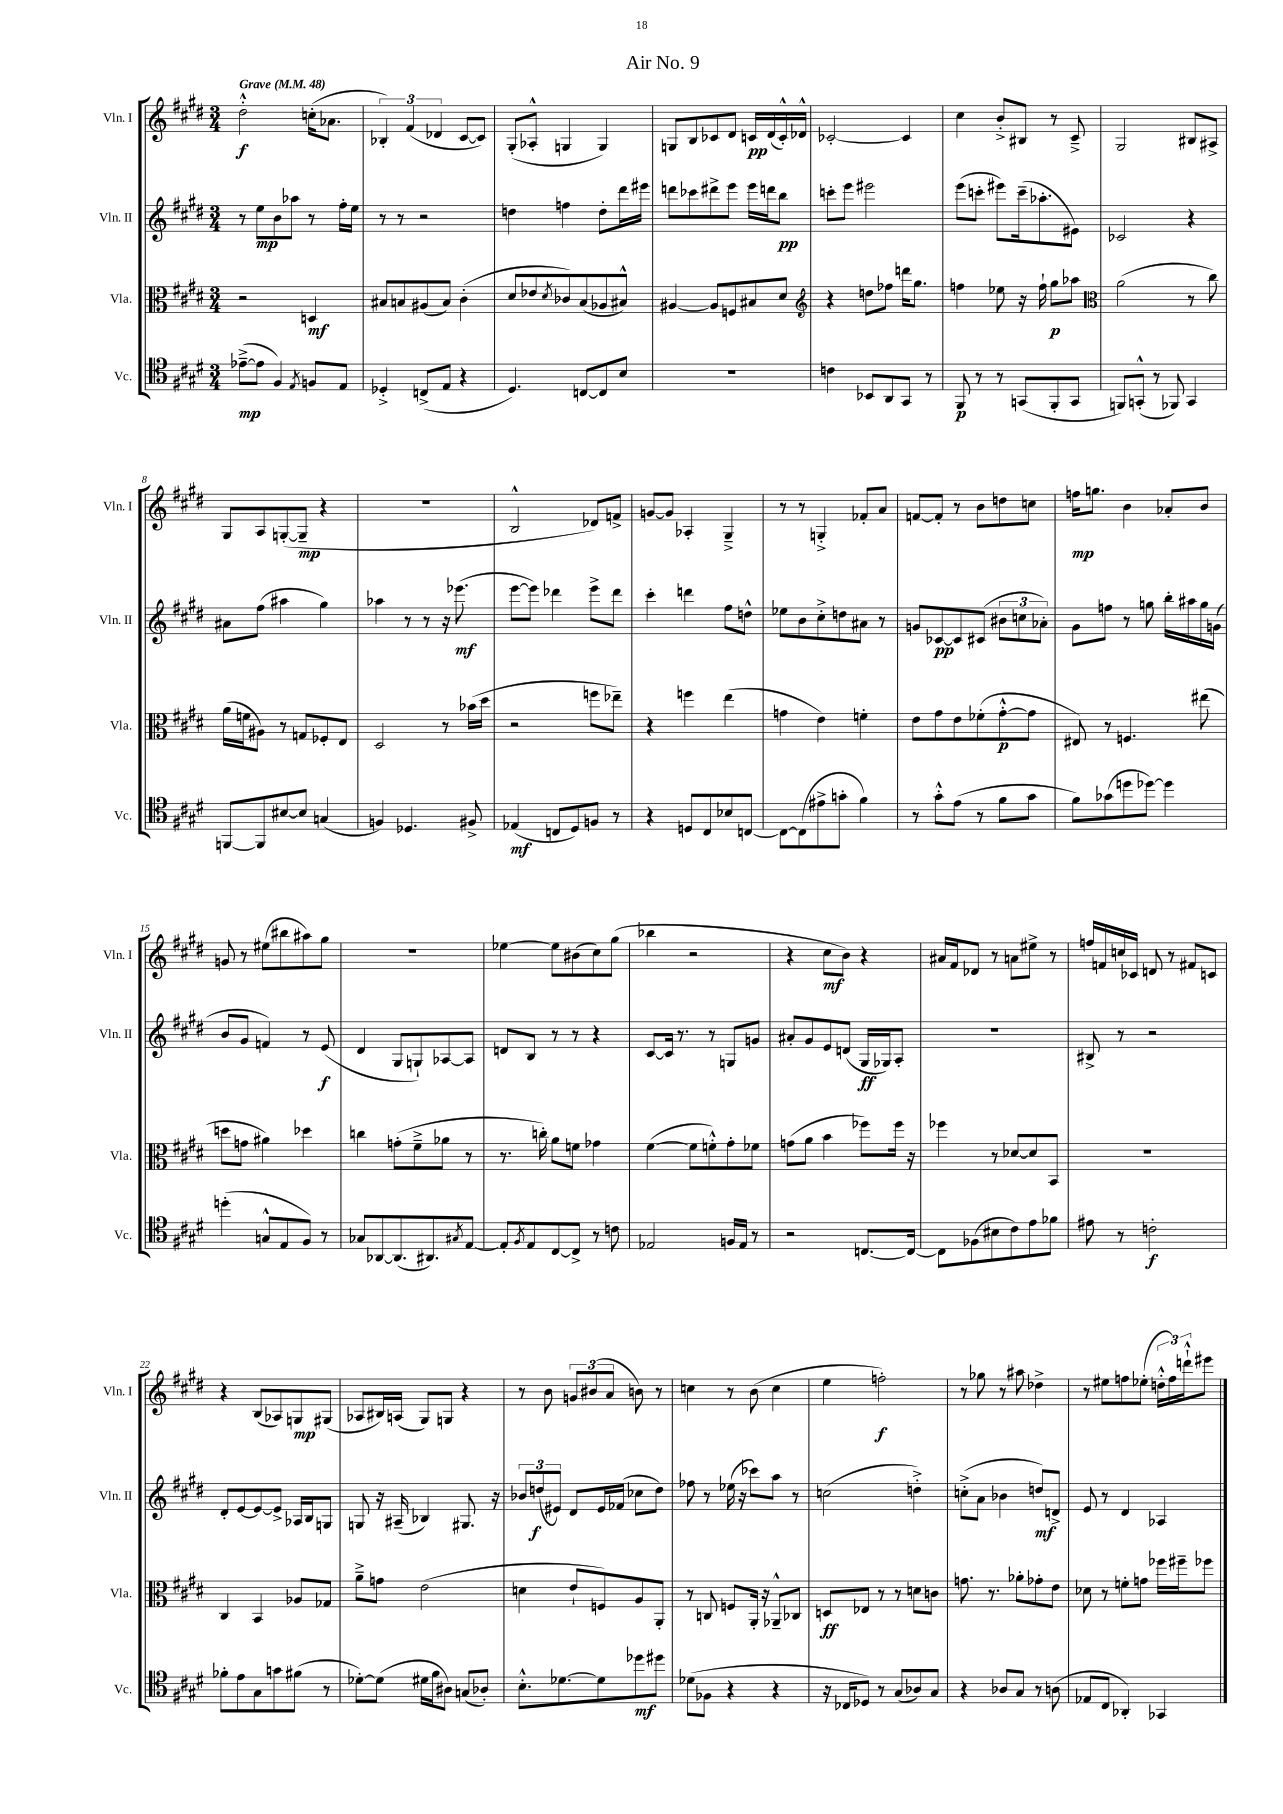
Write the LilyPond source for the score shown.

\header { title = "Air No. 9" }
<<
\new StaffGroup <<
\new Staff = "s0" \with { instrumentName = "Vln. I" shortInstrumentName = "Vln. I" } {
    \clef treble \key e \major \numericTimeSignature \time 3/4 \tempo "Grave" 4 = 48
    dis''2-.-^\f c''16-.( aes'8. |
    \tuplet 3/2 { bes4-.) fis'4( des'4 } cis'8~ cis'8) |
    gis8-.( aes8-.-^ g4 g4) |
    g8 b8 ces'8 dis'8 c'16\pp dis'16( c'16-.-^) des'16-^ |
    ces'2~-. ces'4 |
    cis''4 b'8-.-> bis8 r8 cis'8---> |
    gis2 bis8 ais8-> |
    gis8 a8 g8~-.( g8--\mp r4 |
    R2. |
    b2-^ des'8) f'8-> |
    g'8~ g'8 aes4-. gis4---> |
    r8 r8 g4-.-> fes'8-. a'8 |
    f'8~ f'8-. r8 b'8 d''8 c''8 |
    f''16\mp g''8. b'4 aes'8-. b'8 |
    g'8 r8 eis''8( bis''8 ais''8) gis''8 |
    R2. |
    ees''4~ ees''8 bis'8( cis''8) gis''8( |
    bes''4 r2 |
    r4 cis''8\mf b'8) r4 |
    ais'16 fis'16 des'8 r8 a'8 eis''8-> r8 |
    f''16 f'16 c''16 ces'16 d'8 r8 fis'8 c'8 |
    r4 b8( aes8) g8\mp gis8( |
    aes8 bis16) a16( gis8) g8 r4 |
    r8 b'8 \tuplet 3/2 { g'8 bis'8( a'8 } b'8) r8 |
    c''4 r8 b'8( c''4 |
    e''4 f''2-.\f) |
    r8 ges''8 r8 ais''8 des''4-> |
    r8 eis''8 f''8 ees''8-.( \tuplet 3/2 { d''16-.-^ f''16) d'''16-!-^ } eis'''8 \bar "|." |
}
\new Staff = "s1" \with { instrumentName = "Vln. II" shortInstrumentName = "Vln. II" } {
    \clef treble \key e \major \numericTimeSignature \time 3/4
    r8 e''8\mp b'8 aes''8 r8 fis''16-. e''16 |
    r8 r8 r2 |
    d''4 f''4 d''8-. dis'''16 eis'''16 |
    d'''8 ces'''8 dis'''8-> e'''8 e'''16 d'''16 b''8\pp |
    c'''8-. e'''8 eis'''2 |
    e'''8( c'''8-. eis'''8) c'''16--( aes''8.-. eis'8) |
    ces'2 r4 |
    ais'8 fis''8( ais''4 gis''4) |
    aes''4 r8 r8 r16 ees'''8.\mf( |
    e'''8~ e'''8) des'''4 e'''8-> des'''8 |
    cis'''4-. d'''4 fis''8 d''8-^ |
    ees''8 b'8 cis''8-.-> d''8 ais'8 r8 |
    g'8 ces'8~\pp ces'8 cis'8( \tuplet 3/2 { bis'8 c''8 aes'8-.) } |
    gis'8 f''8 r8 g''8 b''16-. ais''16 g''16 g'16( |
    b'8 gis'8 f'4) r8 e'8\f( |
    dis'4 gis8 g8-!) aes8~ aes8 |
    d'8 b8 r8 r8 r4 |
    cis'8~ cis'16 r8. r8 g8 g'8 |
    ais'8-. gis'8 e'8 d'8( gis16\ff ges16) a8-. |
    r2. |
    bis8-> r8 r2 |
    dis'8-. e'8~ e'8~ e'8-> aes16 b16 g8 |
    g8 r16 ais16--( bes4) gis8. r16 |
    \tuplet 3/2 { bes'8 d''8\f( eis'8) } dis'8 eis'16 fes'16( ces''8 d''8) |
    fes''8 r8 ees''16( r16 ces'''8) a''8 r8 |
    c''2( d''4-.->) |
    c''8-.->( a'8 bes'4 d''8\mf) d'8-> |
    e'8 r8 dis'4 aes4 \bar "|." |
}
\new Staff = "s2" \with { instrumentName = "Vla." shortInstrumentName = "Vla." } {
    \clef alto \key e \major \numericTimeSignature \time 3/4
    r2 d4\mf |
    bis8 b8 ais8( b8) cis'4-.( |
    dis'8 ees'8 \acciaccatura { dis'8 } ces'8) b8( aes8 bis8-^) |
    ais4~ ais8 f8 bis8 dis'8 |
    \clef treble r4 d''8 fes''8 d'''16 gis''8. |
    f''4 ees''8 r16 f''16-! gis''8\p aes''8 |
    \clef alto a'2( r8 cis''8) |
    a'16( f'16 ais8) r8 g8 fes8-. e8 |
    dis2 r8 bes'16( dis''16 |
    r2 f''8 ees''8--) |
    r4 f''4 e''4( |
    g'4 e'4) f'4-. |
    e'8 gis'8 e'8 fes'8-.( gis'8~-.-^\p gis'8 |
    eis8) r8 f4. eis''8( |
    d''8 g'8 ais'4) des''4 |
    c''4 g'8-.( fis'8---> aes'8 r8 |
    r8. c''16-.) a'8 f'8 ges'4 |
    fis'4~( fis'8 f'8-.-^) gis'8-. fes'8 |
    g'8( a'8 b'4 fes''8) fes''16 r16 |
    fes''4 r8 des'8~ des'8 b,8 |
    R2. |
    cis4 b,4 aes8 ges8 |
    a'8---> g'8 e'2( |
    d'4 e'8-! f8) a8 a,8-. |
    r8 c8 f8 a,16-. r16 aes,8---^ ces8 |
    d8\ff ees8 r8 r8 d'8 c'8 |
    g'8. r8. aes'8-. ges'8-. e'8 |
    des'8 r8 f'8-. g'8 fes''16 fis''16-- fes''8 \bar "|." |
}
\new Staff = "s3" \with { instrumentName = "Vc." shortInstrumentName = "Vc." } {
    \clef tenor \key e \major \numericTimeSignature \time 3/4
    ees'8~--->\mp( ees'8 fis4) \acciaccatura { e8 } f8 e8 |
    des4-.-> c8->( e8 r4 |
    dis4.) c8~ c8 b8 |
    R2. |
    c'4 bes,8 a,8 gis,8 r8 |
    fis,8\p r8 r8 g,8( fis,8-. g,8 |
    f,8) g,8-.-^( r8 fes,8) g,4 |
    f,8~ f,8 bis8~ bis8 g4( |
    f4) des4. fis8-> |
    ees4\mf( c8 dis8) f8 r8 |
    r4 d8 cis8 bes8 c8~ |
    c8~ c8( eis'8-> g'8-. fis'4) |
    r8 gis'8-.-^ e'8( r8 fis'8 gis'8 |
    fis'8) ges'8( d''8 des''8~) des''4 |
    d''4-.( g8-^ e8 fis8) r8 |
    ges8 aes,8~ aes,8.( ais,8.) \acciaccatura { gis8 } e8~ |
    e8-. \acciaccatura { fis8 } e8 cis8~ cis8-> r8 c'8 |
    ees2 f16 ees16 r8 |
    r2 c8.~ c16~ |
    c8 fes8( bis8 cis'8) e'8 fes'8 |
    eis'8 r8 c'2-.\f |
    fes'8-. e'8 gis8 g'8 fis'8( r8 |
    des'8~-.) des'8( dis'16 fis'16 ais8) g8( aes8-.) |
    b8.-.-^ des'8.~ des'8 des''8\mf dis''8 |
    des'8( fes8 r4 r4 |
    r16 ces16 des8) r8 gis8( aes8) gis8 |
    r4 aes8 gis8 r8 a8( |
    ees8 cis8 aes,4-.) ges,4 \bar "|." |
}
>>
>>
